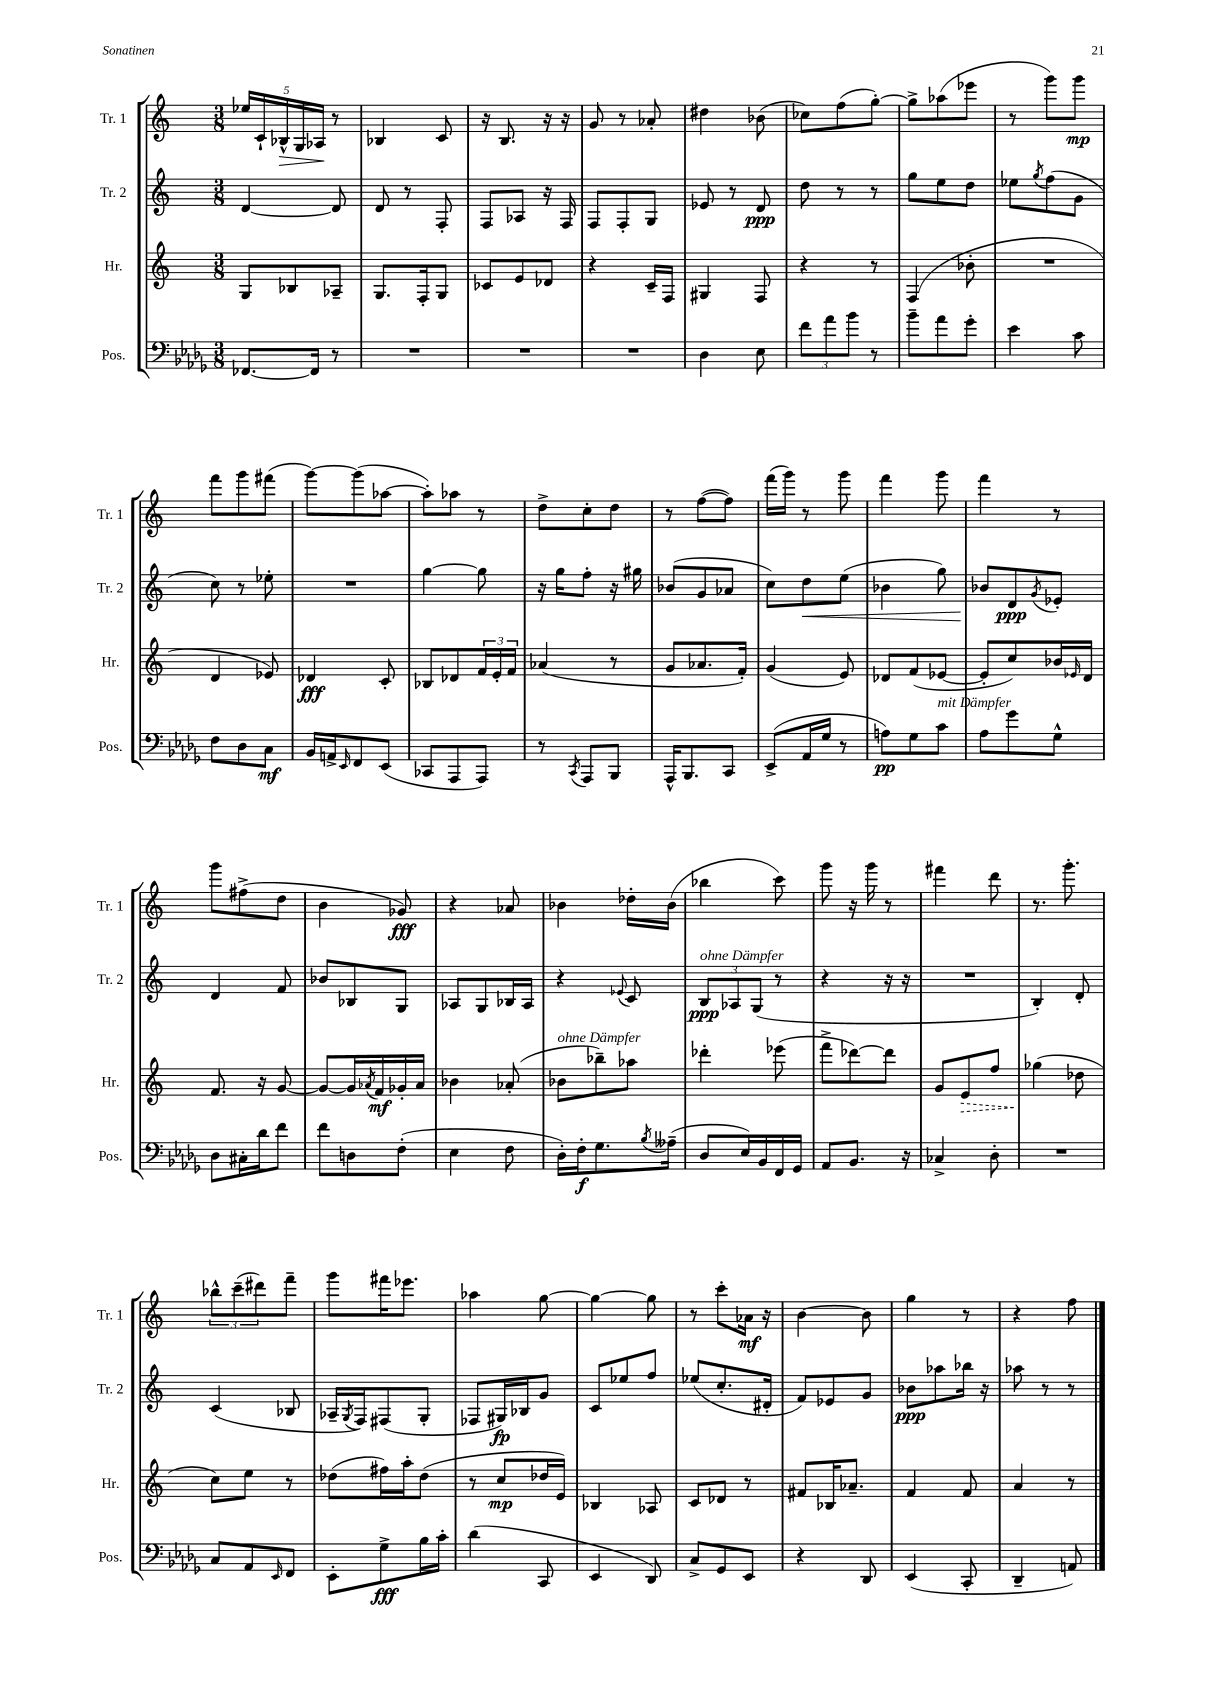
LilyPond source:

<<
\new StaffGroup <<
\new Staff = "s0" \with { instrumentName = "Tr. 1" shortInstrumentName = "Tr. 1" } {
    \clef treble \key c \major \numericTimeSignature \time 3/8
    \tuplet 5/4 { ees''16 c'16-! bes16-^\> g16 aes16\! } r8 |
    bes4 c'8 |
    r16 b8. r16 r16 |
    g'8 r8 aes'8-. |
    dis''4 bes'8( |
    ces''8) f''8( g''8~-.) |
    g''8-> aes''8( ees'''8 |
    r8 g'''8) g'''8\mp |
    f'''8 g'''8 fis'''8( |
    g'''8~) g'''8( aes''8~ |
    aes''8-.) aes''8 r8 |
    d''8-> c''8-. d''8 |
    r8 f''8~( f''8) |
    f'''16( g'''16) r8 g'''8 |
    f'''4 g'''8 |
    f'''4 r8 |
    g'''8 fis''8->( d''8 |
    b'4 ges'8\fff) |
    r4 aes'8 |
    bes'4 des''16-. bes'16( |
    bes''4 c'''8) |
    g'''8 r16 g'''16 r8 |
    fis'''4 d'''8 |
    r8. g'''8.-. |
    \tuplet 3/2 { bes''8-^ c'''8--( dis'''8) } f'''8-- |
    g'''8 fis'''16 ees'''8. |
    aes''4 g''8~ |
    g''4~ g''8 |
    r8 c'''8-. aes'16\mf r16 |
    b'4~ b'8 |
    g''4 r8 |
    r4 f''8 \bar "|." |
}
\new Staff = "s1" \with { instrumentName = "Tr. 2" shortInstrumentName = "Tr. 2" } {
    \clef treble \key c \major \numericTimeSignature \time 3/8
    d'4~ d'8 |
    d'8 r8 f8-. |
    f8 aes8 r16 f16 |
    f8 f8-. g8 |
    ees'8 r8 d'8\ppp |
    d''8 r8 r8 |
    g''8 e''8 d''8 |
    ees''8 \acciaccatura { g''8 } f''8( g'8 |
    c''8) r8 ees''8-. |
    R4. |
    g''4~ g''8 |
    r16 g''16 f''8-. r16 gis''16 |
    bes'8( g'8 aes'8 |
    c''8) d''8\< e''8( |
    bes'4 g''8) |
    bes'8\! d'8\ppp \acciaccatura { g'8 } ees'8-. |
    d'4 f'8 |
    bes'8 bes8 g8 |
    aes8 g8 bes16 aes16 |
    r4 \appoggiatura { ees'8 } c'8 |
    \tuplet 3/2 { b8\ppp^\markup { \italic "ohne Dämpfer" } aes8 g8( } r8 |
    r4 r16 r16 |
    R4. |
    b4-.) d'8-. |
    c'4( bes8 |
    aes16-- \acciaccatura { g8 } f16) fis8( g8-. |
    fes8 gis16\fp) bes16 g'8 |
    c'8 ees''8 f''8 |
    ees''8( c''8.-. dis'16-. |
    f'8) ees'8 g'8 |
    bes'8\ppp aes''8 bes''16 r16 |
    aes''8 r8 r8 \bar "|." |
}
\new Staff = "s2" \with { instrumentName = "Hr." shortInstrumentName = "Hr." } {
    \clef treble \key c \major \numericTimeSignature \time 3/8
    g8 bes8 aes8-- |
    g8. f16-. g8 |
    ces'8 e'8 des'8 |
    r4 c'16-- f16 |
    gis4 f8 |
    r4 r8 |
    f4( bes'8-. |
    R4. |
    d'4 ees'8) |
    des'4\fff c'8-. |
    bes8 des'8 \tuplet 3/2 { f'16 e'16-. f'16 } |
    aes'4( r8 |
    g'8 aes'8. f'16-.) |
    g'4( e'8) |
    des'8 f'8( ees'8~ |
    ees'8-. c''8) bes'16 \grace { ees'16 } d'16 |
    f'8. r16 g'8~ |
    g'8~ g'16 \acciaccatura { aes'8 } f'16\mf ges'16-. aes'16 |
    bes'4 aes'8-.( |
    bes'8^\markup { \italic "ohne Dämpfer" } bes''8--) aes''8 |
    des'''4-. ees'''8( |
    f'''8-> des'''8~) des'''8 |
    g'8 \once \override Hairpin.style = #'dashed-line e'8\> f''8 |
    ges''4\!( des''8 |
    c''8) e''8 r8 |
    des''8( fis''16) a''16-. des''8( |
    r8 c''8\mp des''16 e'16) |
    bes4 aes8 |
    c'8 des'8 r8 |
    fis'8 bes16 aes'8.-- |
    f'4 f'8 |
    a'4 r8 \bar "|." |
}
\new Staff = "s3" \with { instrumentName = "Pos." shortInstrumentName = "Pos." } {
    \clef bass \key des \major \numericTimeSignature \time 3/8
    fes,8.~ fes,16 r8 |
    R4. |
    R4. |
    R4. |
    des4 ees8 |
    \tuplet 3/2 { f'8 aes'8 bes'8 } r8 |
    bes'8-- aes'8 ges'8-. |
    ees'4 c'8 |
    f8 des8 c8\mf |
    bes,16 a,16-> \grace { ees,16 } f,8 ees,8( |
    ces,8 aes,,8 aes,,8) |
    r8 \acciaccatura { c,8 } aes,,8 bes,,8 |
    aes,,16-^ bes,,8. c,8 |
    ees,8->( aes,16 ges16 r8 |
    a8\pp) ges8 c'8^\markup { \italic "mit Dämpfer" } |
    aes8 ges'8 ges8-^ |
    des8 cis16-. des'16 f'8 |
    f'8 d8 f8-.( |
    ees4 f8 |
    des16-.) f16-.\f ges8. \acciaccatura { bes8 } aeses16--( |
    des8 ees16) bes,16 f,16 ges,16 |
    aes,8 bes,8. r16 |
    ces4-> des8-. |
    R4. |
    c8 aes,8 \grace { ees,16 } f,8 |
    ees,8-. ges8->\fff bes16 c'16-. |
    des'4( c,8 |
    ees,4 des,8) |
    c8-> ges,8 ees,8 |
    r4 des,8 |
    ees,4( c,8-. |
    des,4-- a,8) \bar "|." |
}
>>
>>
\layout { \context { \Score \remove "Bar_number_engraver" } }
